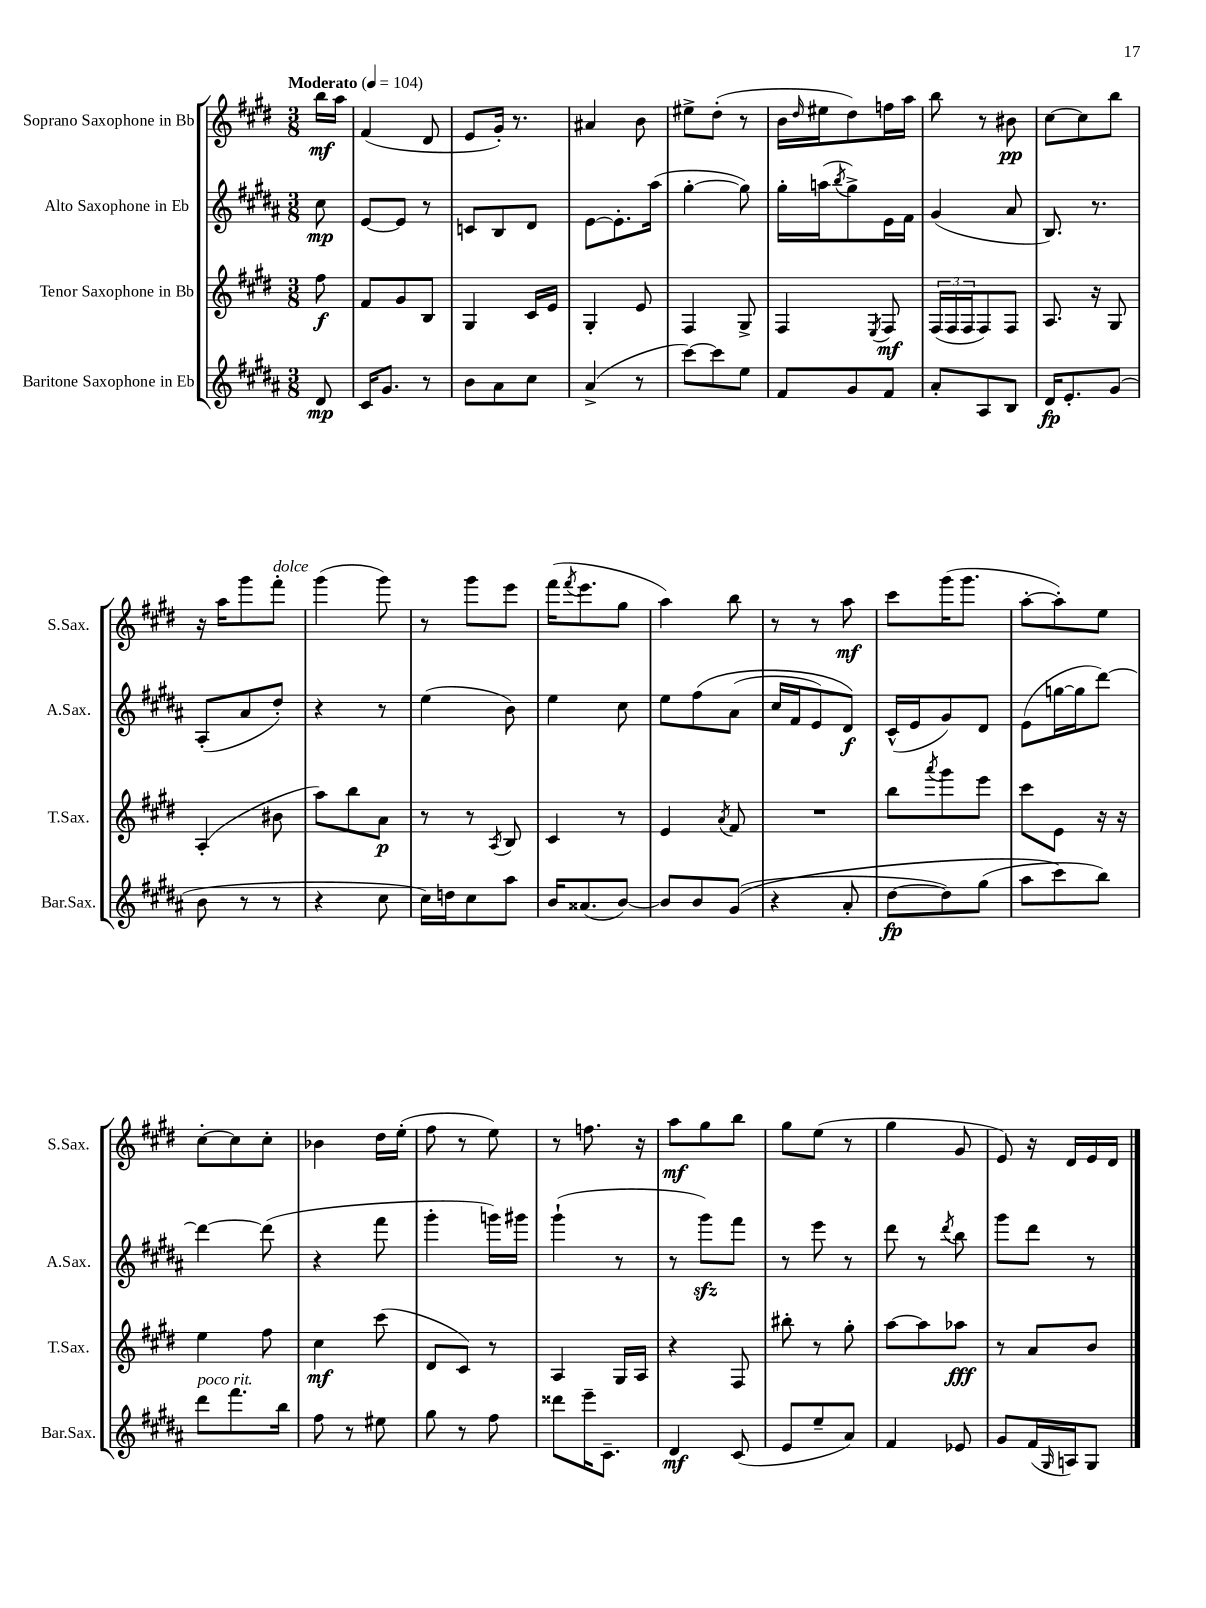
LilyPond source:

<<
\new StaffGroup <<
\new Staff = "s0" \with { instrumentName = "Soprano Saxophone in Bb" shortInstrumentName = "S.Sax." } {
    \clef treble \key e \major \numericTimeSignature \time 3/8 \partial 8 \tempo "Moderato" 4 = 104
    b''16\mf a''16 |
    fis'4( dis'8 |
    e'8 gis'16-.) r8. |
    ais'4 b'8 |
    eis''8-> dis''8-.( r8 |
    b'16 \grace { dis''16 } eis''16 dis''8) f''16 a''16 |
    b''8 r8 bis'8\pp |
    cis''8~ cis''8 b''8 |
    r16 a''16 gis'''8 fis'''8-.^\markup { \italic "dolce" } |
    gis'''4( gis'''8) |
    r8 gis'''8 e'''8 |
    fis'''16( \acciaccatura { fis'''8 } e'''8. gis''8 |
    a''4) b''8 |
    r8 r8 a''8\mf |
    cis'''8 gis'''16( gis'''8. |
    a''8~-. a''8-.) e''8 |
    cis''8~-. cis''8 cis''8-. |
    bes'4 dis''16 e''16-.( |
    fis''8 r8 e''8) |
    r8 f''8. r16 |
    a''8\mf gis''8 b''8 |
    gis''8 e''8( r8 |
    gis''4 gis'8 |
    e'8) r16 dis'16 e'16 dis'16 \bar "|." |
}
\new Staff = "s1" \with { instrumentName = "Alto Saxophone in Eb" shortInstrumentName = "A.Sax." } {
    \clef treble \key b \major \numericTimeSignature \time 3/8 \partial 8
    cis''8\mp |
    e'8~ e'8 r8 |
    c'8 b8 dis'8 |
    e'8~ e'8.-. ais''16( |
    gis''4~-. gis''8) |
    gis''16-. a''16( \acciaccatura { b''8 } gis''8->) e'16 fis'16 |
    gis'4( ais'8 |
    b8.) r8. |
    ais8-.( ais'8 dis''8-.) |
    r4 r8 |
    e''4( b'8) |
    e''4 cis''8 |
    e''8 fis''8\( ais'8( |
    cis''16 fis'16 e'8) dis'8\f\) |
    cis'16-^( e'16 gis'8) dis'8 |
    e'8( g''16~ g''16 dis'''8~) |
    dis'''4~ dis'''8( |
    r4 fis'''8 |
    gis'''4-. g'''16) gis'''16 |
    gis'''4-!( r8 |
    r8 gis'''8\sfz) fis'''8 |
    r8 e'''8 r8 |
    dis'''8 r8 \acciaccatura { dis'''8 } b''8 |
    gis'''8 dis'''8 r8 \bar "|." |
}
\new Staff = "s2" \with { instrumentName = "Tenor Saxophone in Bb" shortInstrumentName = "T.Sax." } {
    \clef treble \key e \major \numericTimeSignature \time 3/8 \partial 8
    fis''8\f |
    fis'8 gis'8 b8 |
    gis4 cis'16 e'16 |
    gis4-. e'8 |
    fis4 gis8-> |
    fis4 \acciaccatura { e8 } fis8\mf |
    \tuplet 3/2 { fis16( fis16 fis16 } fis8) fis8 |
    a8. r16 gis8 |
    a4-.( bis'8 |
    a''8) b''8 a'8\p |
    r8 r8 \acciaccatura { a8 } b8 |
    cis'4 r8 |
    e'4 \acciaccatura { a'8 } fis'8 |
    R4. |
    b''8 \acciaccatura { a'''8 } gis'''8 e'''8 |
    cis'''8 e'8 r16 r16 |
    e''4 fis''8 |
    cis''4\mf cis'''8( |
    dis'8 cis'8) r8 |
    a4 gis16 a16 |
    r4 fis8 |
    bis''8-. r8 gis''8-. |
    a''8~ a''8 aes''8\fff |
    r8 a'8 b'8 \bar "|." |
}
\new Staff = "s3" \with { instrumentName = "Baritone Saxophone in Eb" shortInstrumentName = "Bar.Sax." } {
    \clef treble \key b \major \numericTimeSignature \time 3/8 \partial 8
    dis'8\mp |
    cis'16 gis'8. r8 |
    b'8 ais'8 cis''8 |
    ais'4->( r8 |
    cis'''8~) cis'''8 e''8 |
    fis'8 gis'8 fis'8 |
    ais'8-. ais8 b8 |
    dis'16\fp e'8.-. gis'8( |
    b'8 r8 r8 |
    r4 cis''8 |
    cis''16) d''16 cis''8 ais''8 |
    b'16 aisis'8.( b'8~) |
    b'8 b'8 gis'8(\( |
    r4 ais'8-. |
    dis''8~\fp dis''8) gis''8( |
    ais''8 cis'''8\) b''8) |
    dis'''8^\markup { \italic "poco rit." } fis'''8. b''16 |
    fis''8 r8 eis''8 |
    gis''8 r8 fis''8 |
    disis'''8 e'''16-- cis'8.-- |
    dis'4\mf cis'8( |
    e'8 e''8-- ais'8) |
    fis'4 ees'8 |
    gis'8 fis'16( \grace { gis16 } a16) gis8 \bar "|." |
}
>>
>>
\layout { \context { \Score \remove "Bar_number_engraver" } }
